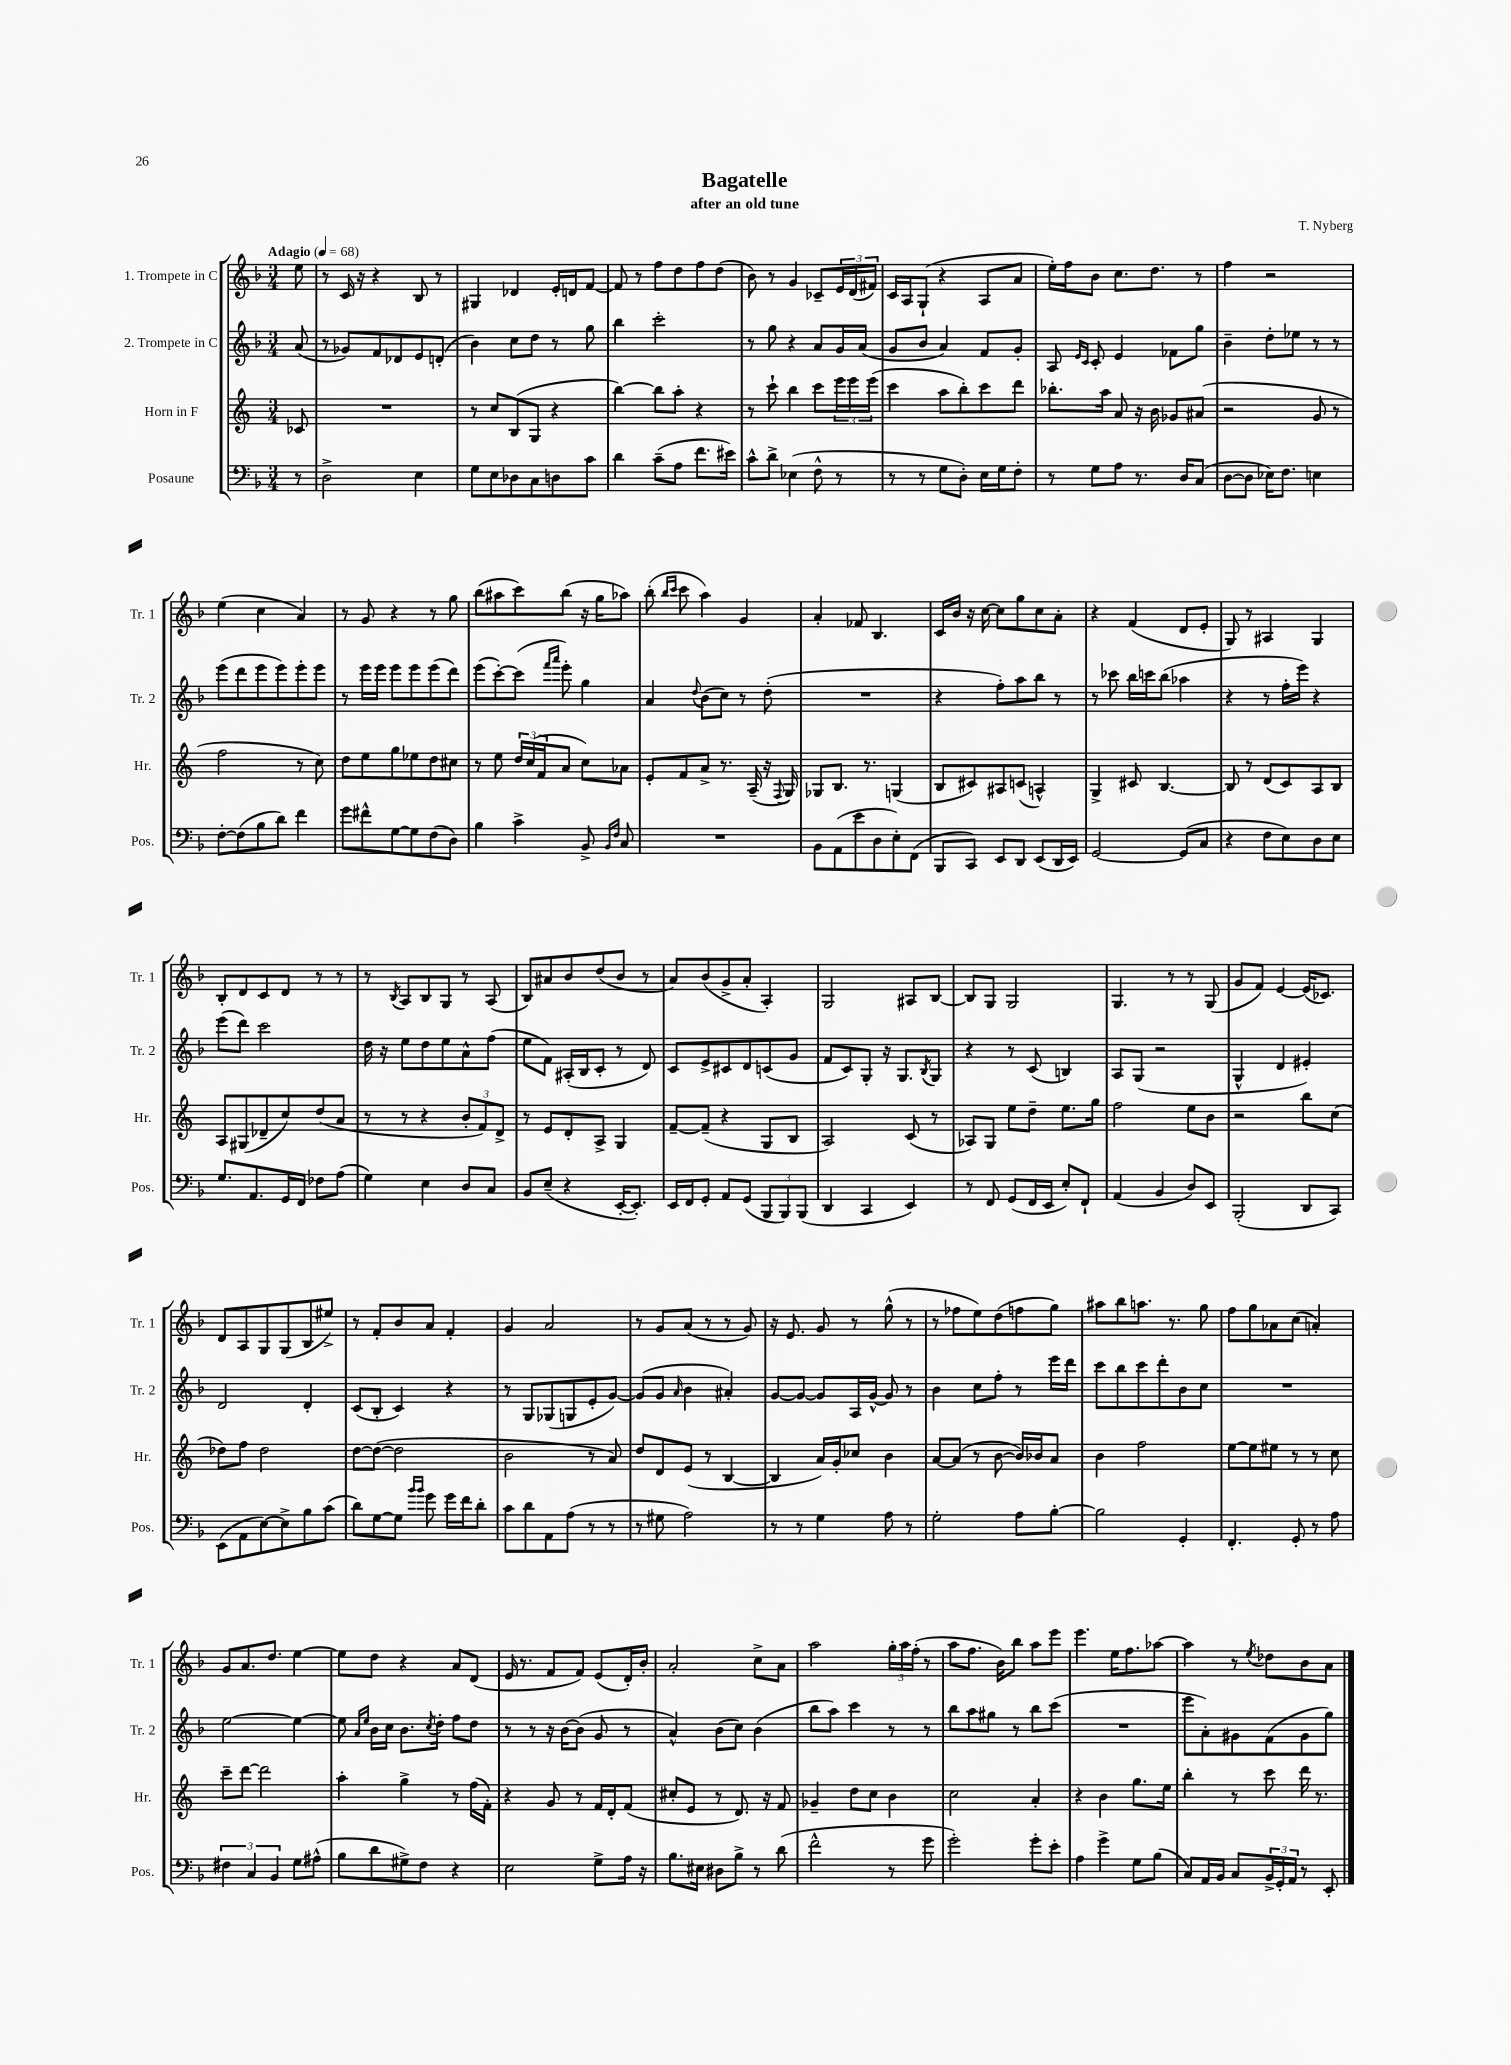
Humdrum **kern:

**kern	**kern	**kern	**kern
*part4	*part3	*part2	*part1
*staff4	*staff3	*staff2	*staff1
*I"Posaune	*I"Horn in F	*I"2. Trompete in C	*I"1. Trompete in C
*I'Pos.	*I'Hr.	*I'Tr. 2	*I'Tr. 1
*clefF4	*clefG2	*clefG2	*clefG2
*k[b-]	*k[]	*k[b-]	*k[b-]
*M3/4	*M3/4	*M3/4	*M3/4
*MM68	*MM68	*MM68	*MM68
=	=	=	=
!	!	!	!LO:TX:a:B:t=Adagio
8r	8c-X/	(8a/	8ee\
=1	=1	=1	=1
2D^\	2.r	8r	8r
.	.	8g-X/L)	16c/
.	.	.	16r
.	.	8f/	4r
.	.	8d-X/	.
4E\	.	8e/	8B-/
.	.	(8dn'/J	8r
=2	=2	=2	=2
8G\L	8r	4b-\)	4G#X/
8E\	8cc/L	.	.
8D-X\	(8B/	8cc\L	4d-X/
8C\	8G/J	8dd\J	.
8Dn\	4r	8r	16e'/LL
.	.	.	16dn/J
8c\J	.	8gg\	[8f/J
=3	=3	=3	=3
4d\	[4bb\)	4bb-\	8f/]
.	.	.	8r
(8c~\L	8bb\L]	2ccc'\	8ff\L
8A\J	8aa'\J	.	8dd\
8.f\L	4r	.	8ff\
.	.	.	(8dd\J
16e#X\Jk)	.	.	.
=4	=4	=4	=4
8c^^\L	8r	8r	8b-\)
8d^\J	8ccc`\	8gg\	8r
(4E-X\	4bb\	4r	4g/
8F^^\	8ccc\L	8a/L	8c-X~/L
8r	24eee\L	16g/L	24e/L
.	24eee\	.	(24d/
.	.	(16a/JJ	.
.	(24eee\JJ	.	24f#X/JJ)
=5	=5	=5	=5
8r	4ccc\	8g/L	16c/LL
.	.	.	16A/J
8r	.	8b-/J	(8G`/J
8G\L	8aa\L	4a/)	4r
8D'\J)	8bb'\)	.	.
16E\LL	8ccc\	8f/L	8A/L
16G\J	.	.	.
8F'\J	8ddd\J	8g'/J	8a/J
=6	=6	=6	=6
8r	8.bb-X'\L	8A/	16ee'\LL)
.	.	.	16ff\J
.	.	16qqe/LL	.
.	.	16qqc/JJ	.
8G\L	.	8c'/	8b-\J
.	16aa\Jk	.	.
8A\J	8a/	4e/	8.cc\L
8.r	16r	.	.
.	16b\	.	8.dd\J
.	8g-X/L	8f-X\L	.
16D/KL	.	.	.
(8C/J	(8a#X/J	8gg\J	8r
=7	=7	=7	=7
[8D\L	2r	4b-~\	4ff\
8D\J]	.	.	.
16E-X\KL)	.	8dd'\L	2r
8.F\J	.	.	.
.	.	8ee-X\J	.
4En\	8g/	8r	.
.	8r	8r	.
!!LO:LB:g=z
=8	=8	=8	=8
[8F'\L	2ff\	(8eee\L	(4ee\
(8F\]	.	8ddd\	.
8B-\	.	8eee\	4cc\
8d\J)	.	8eee\)	.
4f\	8r	8eee'\	4a/)
.	8cc\)	8eee\J	.
=9	=9	=9	=9
8g\L	8dd\L	8r	8r
8f#X^^\	8ee\	16eee\LL	8g/
.	.	16eee\JJ	.
[8G\	8gg\	8eee\L	4r
8G\]	8ee-X\	8eee\	.
(8F\	8dd\	(8eee\	8r
8D\J)	8cc#X\J	8ddd\J)	8gg\
=10	=10	=10	=10
4B-\	8r	(8eee\L	(8bb-\L
.	8ee\	[8ccc'\)	8aa#X\
4c^\	24dd/LL	(8ccc\J]	8ccc\)
.	(24cc/	.	.
.	24f/J	.	.
.	.	16qqfff/LL	.
.	.	16qqaaa/JJ	.
.	8a/J	8eee'\)	(8bb-\J
8BB-^/	8cc\L)	4gg\	16r
.	.	.	16gg\KL
16qqBB-/LL	.	.	.
16qqF/JJ	.	.	.
8C/	8a-X\J	.	8aa-X\J)
=11	=11	=11	=11
2.r	8e'/L	4a/	(8bb-'\
.	.	.	16qqbb-/LL
.	.	.	16qqccc/JJ
.	8f/	.	8ccc\
.	.	8qqdd/	.
.	8a^/J	(8b-\L	4aa\)
.	8.r	8cc\J)	.
.	.	8r	4g/
.	(16A~/	.	.
.	16r	(8dd'\	.
.	8qqF/	.	.
.	16G/)	.	.
=12	=12	=12	=12
8BB-\L	8G-X/L	2.r	4a'/
(8AA\	8.B/J	.	.
8e\	.	.	8f-X/
.	8.r	.	.
8D\	.	.	4.B-/
8E'\)	(4Gn/	.	.
(8FF\J	.	.	.
=13	=13	=13	=13
8BBB-/L	8B/L	4r	16c/LL
.	.	.	16b-/JJ
8CC/J)	8c#X/)	.	16r
.	.	.	[16cc\
8EE/L	8A#X/	8ff'\L)	8cc\L]
8DD/J	(8cn/J	8aa\	8gg\
(8EE/L	4An^^/)	8bb-\J	8cc\
16DD/L	.	8r	8a'\J
16EE/JJ)	.	.	.
=14	=14	=14	=14
[2GG/	4G^/	8r	4r
.	.	8ccc-X\	.
.	8c#X/	16bb-\LL	(4f/
.	.	16cccn\J	.
.	[4.B/	(8bb-\J	.
(8GG/L]	.	4aa-X\	8d/L
8C/J	.	.	8e'/J
=15	=15	=15	=15
4r	8B/]	4r	8G/)
.	8r	.	8r
8F\L	(8d/L	8r	4A#X/
8E\)	8c/)	16ff'\LL	.
.	.	16eee\JJ)	.
8D\	8A/	4r	4G/
8E\J	8B/J	.	.
!!LO:LB:g=z
=16	=16	=16	=16
8.G/L	8A/L	(8eee\L	8B-'/L
.	(8G#X/	8ddd\J)	8d/
8.AA/	.	.	.
.	8d-X~/	2ccc\	8c/
16GG/L	8cc/)	.	8d/J
16FF/JJ	.	.	.
8F-X\L	(8dd/	.	8r
(8A\J	8a/J	.	8r
=17	=17	=17	=17
4G\)	8r	16dd\	8r
.	.	16r	.
.	.	.	8qB-/
.	8r	8ee\L	8A/L
4E\	4r	8dd\	8B-/
.	.	8ee\	8G/J
8D/L	12b'/L	8a^^\	8r
.	12f/)	.	.
8C/J	.	(8ff\J	(8A/
.	12d^/J	.	.
=18	=18	=18	=18
8BB-/L	8r	8ee\L	8B-/L)
(8E~/J	8e/L	8f\J)	8a#X/
4r	8d'/	(16A#X'/LL	8b-/
.	.	16B-/J	.
.	8A^/J	8c'/J	(8dd/
[16EE'/KL	4G/	8r	8b-/J
8.EE'/J])	.	.	.
.	.	8d/)	8r
=19	=19	=19	=19
16EE/LL	[8f~/L	8c/L	8a/L)
16FF/J	.	.	.
8GG'/J	(8f~/J]	8e^/	(8b-/
8AA/L	4r	8c#X/	8g^/
(8GG/J	.	8d/	8a'/J
12BBB-/L	8G/L	(8cn/	4A'/)
12BBB-/)	.	.	.
.	8B/J	8g/J	.
(12BBB-/J	.	.	.
=20	=20	=20	=20
4DD/	2A/)	8f/L	2G/
.	.	8c/)	.
4CC/	.	8G'/J	.
.	.	16r	.
.	.	8.G/L	.
4EE/)	(8c/	.	8A#X/L
.	.	8qB-/	.
.	8r	8G/J	[8B-/J
=21	=21	=21	=21
8r	8A-X/L)	4r	8B-/L]
8FF/	8G/J	.	8G/J
(8GG/L	8ee\L	8r	2G/
16FF/L	8dd~\J	(8c/	.
16EE/JJ	.	.	.
8E'/L)	8.ee\L	4Bn/)	.
8FF`/J	.	.	.
.	16gg\Jk	.	.
=22	=22	=22	=22
(4AA/	2ff\	8A/L	4.G/
.	.	(8G/J	.
4BB-/	.	2r	.
.	.	.	8r
8D/L)	8ee\L	.	8r
8EE/J	8b\J	.	(8G/
=23	=23	=23	=23
(2BBB-'/	2r	4G^^/	8g/L
.	.	.	8f/J)
.	.	4d/	[4e/
8DD/L	8bb\L	4e#X'/)	(16e/KL]
.	.	.	8.c-X/J)
8CC/J)	(8cc\J	.	.
!!LO:LB:g=z
=24	=24	=24	=24
(8EE\L	8dd-X\L)	2d/	8d/L
8AA\	8ff\J	.	8A/
[8E\)	2dd-\	.	8G/
8E^\]	.	.	(8G/
8B-\	.	4d'/	8B-/
(8c\J	.	.	8ee#X^/J)
=25	=25	=25	=25
8d\L)	[8dd\L	(8c/L	8r
[8G\	(8dd\J_	8B-'/J	8f'/L
8G\J]	2dd\]	4c/)	8b-/
16qqb-/LL	.	.	.
16qqb-/JJ	.	.	.
8g\	.	.	8a/J
16g\LL	.	4r	4f'/
16f\J	.	.	.
8d'\J	.	.	.
=26	=26	=26	=26
8c\L	2b\	8r	4g/
8d\	.	8G/L	.
8AA\	.	(8G-X/	2a/
(8A\J	.	8Gn/	.
8r	8r	8e'/	.
8r	8a/)	[8g/J)	.
=27	=27	=27	=27
8r	8dd/L	(8g/L]	8r
8G#X\	8d/	8g/J	8g/L
.	.	16qqa/	.
2A\)	(8e/J	4b-\	(8a/J
.	8r	.	8r
.	[4B/	4a#X'/)	8r
.	.	.	8g/)
=28	=28	=28	=28
8r	4B/]	[8g/L	16r
.	.	.	8.e/
8r	.	8g/J_	.
4G\	16a/LL)	8g/L]	8g/
.	16g'/J	.	.
.	8cc-X/J	16A/L	8r
.	.	[16g^^/JJ	.
8A\	4b\	8g/]	(8gg^^\
8r	.	8r	8r
=29	=29	=29	=29
2G'\	[8a/L	4b-\	8r
.	(8a/J]	.	8ff-X\L
.	8r	8cc\L	8ee\)
.	[8b\	8ff'\J	(8dd\
8A\L	16b/LL])	8r	8ffn\
.	16b-X/J	.	.
[8B-'\J	8a/J	16eee\LL	8gg\J)
.	.	16ddd\JJ	.
=30	=30	=30	=30
2B-\]	4b\	8ccc\L	8aa#X\L
.	.	8bb-\	8bb-\
.	2ff\	8ccc\	8.aan\J
.	.	8ddd'\	.
.	.	.	8.r
4GG'/	.	8b-\	.
.	.	8cc\J	8gg\
=31	=31	=31	=31
4.FF'/	[8ee\L	2.r	8ff\L
.	8ee\]	.	8gg\
.	8ee#X\J	.	8a-X\
8GG'/	8r	.	(8cc\J
8r	8r	.	4an'/)
8A\	8cc\	.	.
!!LO:LB:g=z
=32	=32	=32	=32
6F#X\	8ccc~\L	[2ee\	8g/L
.	[8ddd\J	.	8.a/
6C/	.	.	.
.	2ddd\]	.	.
.	.	.	8.dd/J
6BB-/	.	.	.
8G\L	.	4ee\_	[4ee\
(8A#X^^\J	.	.	.
=33	=33	=33	=33
8B-\L	4aa'\	8ee\]	8ee\L]
.	.	16qqa/LL	.
.	.	16qqee/JJ	.
8d\	.	16b-\LL	8dd\J
.	.	16cc\JJ	.
8G#X^\)	4gg^\	8.b-\L	4r
8F\J	.	.	.
.	.	8qcc/	.
.	.	16dd'\Jk	.
4r	8r	8ff\L	8a/L
.	(16ff\LL	8dd\J	(8d/J
.	16f'\JJ)	.	.
=34	=34	=34	=34
2E\	4r	8r	16e/
.	.	.	8.r
.	.	8r	.
.	8g/	16r	8f/L
.	.	[16b-\KL	.
.	8r	(8b-\J]	8f/J)
8G^\L	16f/LL	8g/	(8e/L
.	16d'/J	.	.
16A\Jk	(8f/J	8r	16d'/L)
16r	.	.	16b-'/JJ
=35	=35	=35	=35
8.B-\L	8cc#X'/L	4a^^/)	2a'/
.	8e/J	.	.
16E#X\Jk	.	.	.
8D#X\L	8r	(8b-\L	.
8B-^\J	8.d/)	8cc\J)	.
8r	.	(4b-\	8cc^\L
.	16r	.	.
(8d\	8f/	.	8a\J
=36	=36	=36	=36
2f^^\	4g-X~/	8bb-\L	2aa\
.	.	8aa\J)	.
.	8dd\L	4ccc\	.
.	8cc\J	.	.
8r	4b\	8r	24gg'\LL
.	.	.	24aa\
.	.	.	(24ff'\JJ
8g\	.	8r	8r
=37	=37	=37	=37
2g'\)	2cc\	8bb-\L	8aa\L
.	.	8aa\	8.ff\J
.	.	8gg#X\J	.
.	.	.	16b-\KL)
.	.	8r	8bb-\J
8g'\L	4a'/	8bb-\L	8aa\L
8e'\J	.	(8ccc\J	8eee\J
=38	=38	=38	=38
4A\	4r	2.r	4.eee\
4g^\	4b\	.	.
.	.	.	16ee\KL
.	.	.	8.ff\
8G\L	8.gg\L	.	.
(8B-\J	.	.	[8aa-X\J
.	16ee\Jk	.	.
=39	=39	=39	=39
8C/L)	4bb'\	8eee\L	4aa-\]
16AA/L	.	8a'\)	.
16BB-/JJ	.	.	.
8C/L	8r	8g#X\	8r
.	.	.	8qee/
24BB-^/L	8ccc\	(8f\	8dd-X\L
24GG'/	.	.	.
24AA/JJ	.	.	.
8r	16ddd\	8g#\	8b-\
.	8.r	.	.
8EE'/	.	8gg\J)	8a\J
==	==	==	==
*-	*-	*-	*-
